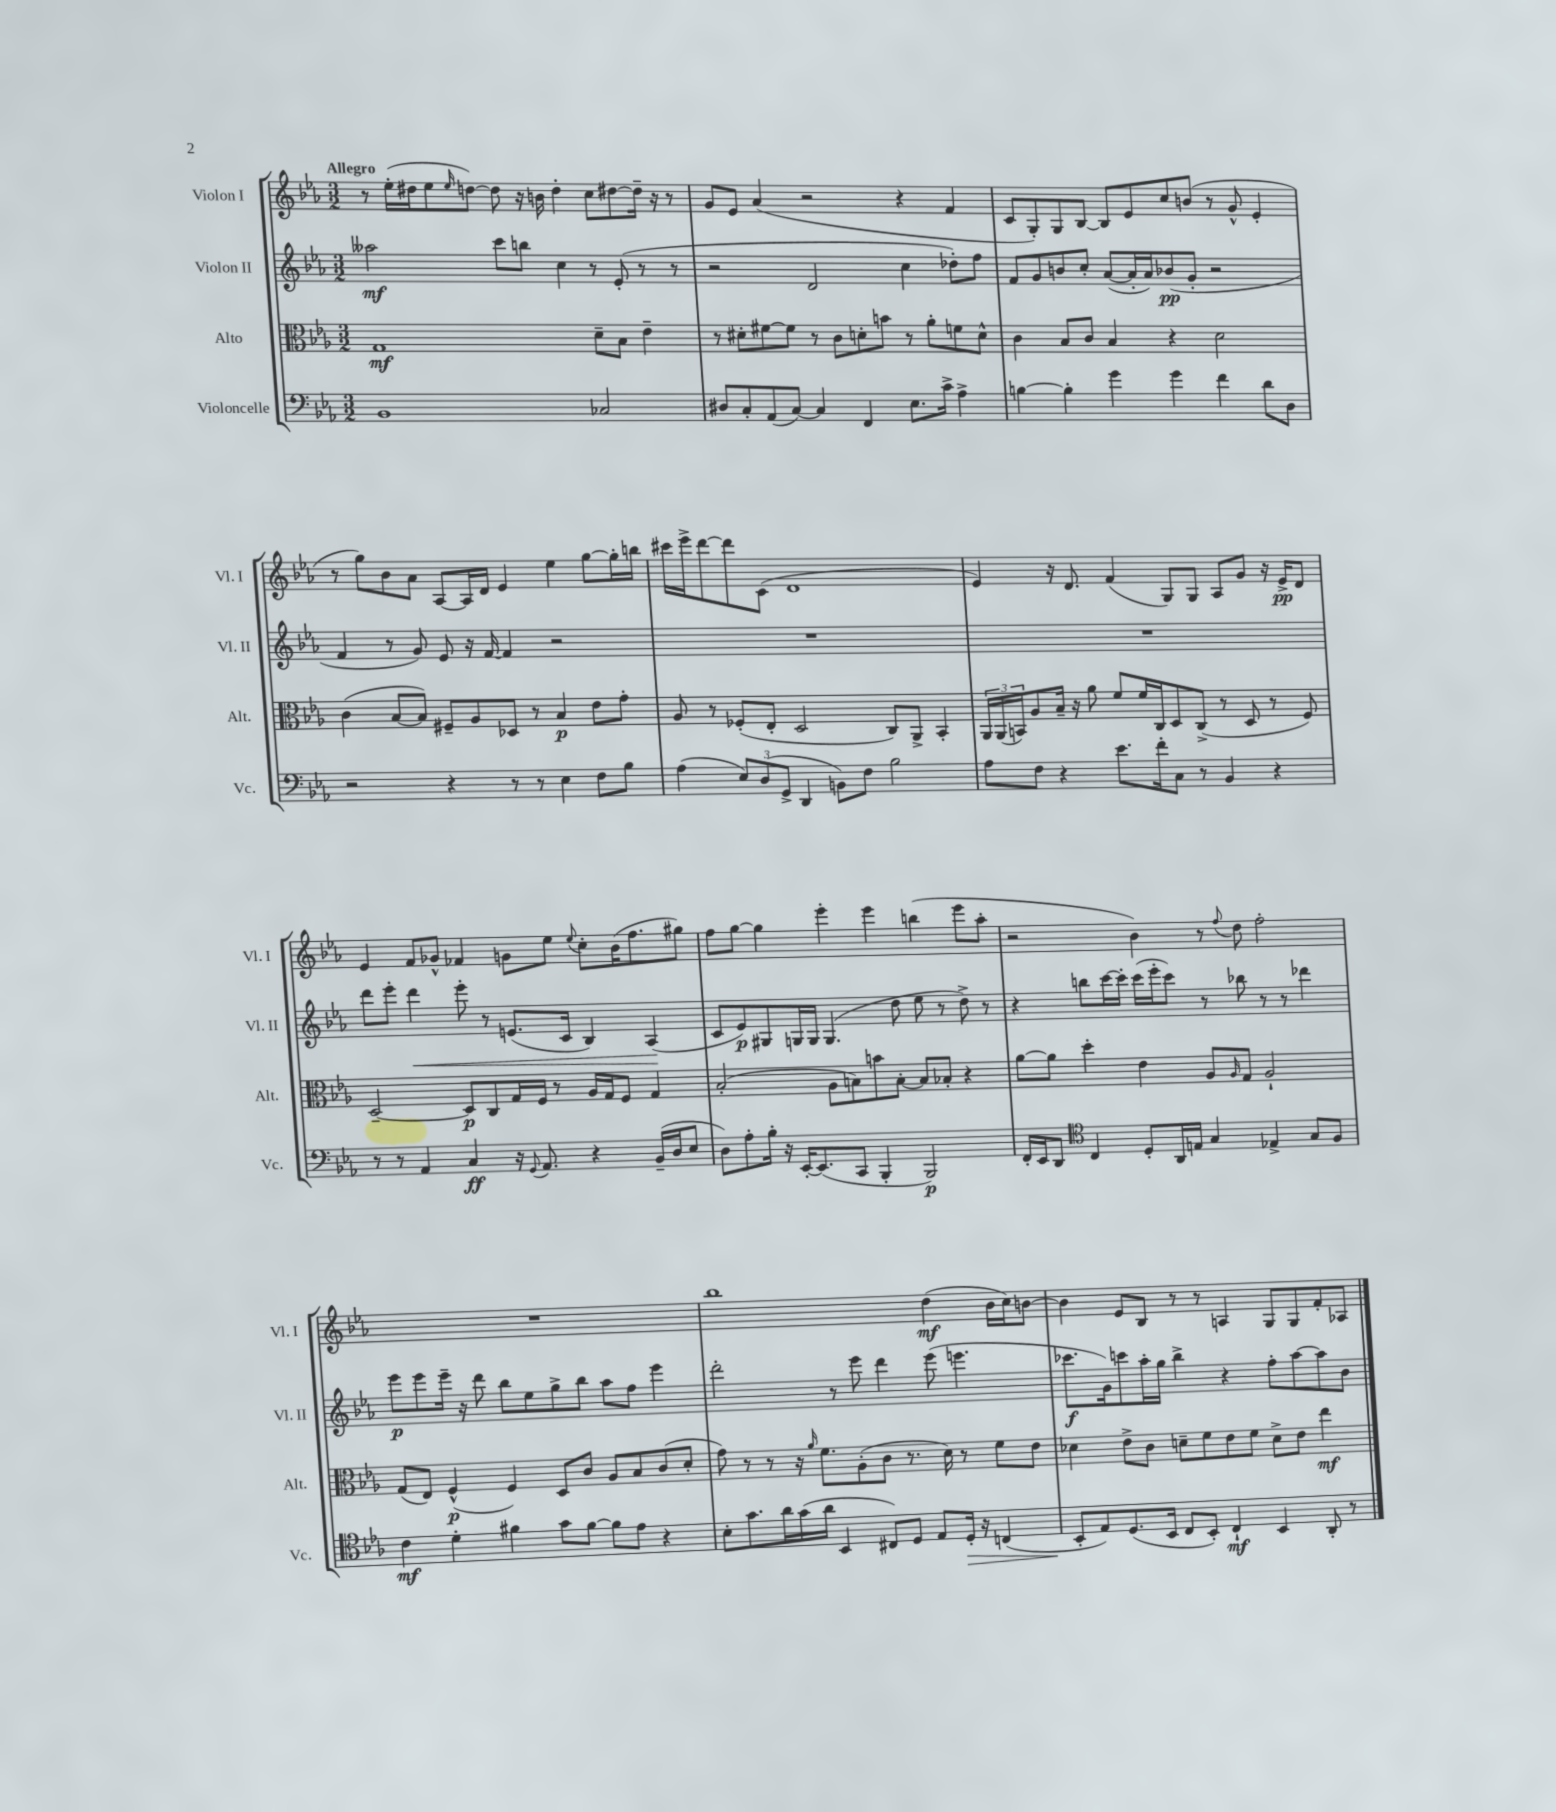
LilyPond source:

<<
\new StaffGroup <<
\new Staff = "s0" \with { instrumentName = "Violon I" shortInstrumentName = "Vl. I" } {
    \clef treble \key ees \major \numericTimeSignature \time 3/2 \tempo "Allegro"
    r8 ees''16-.( dis''16 ees''8 \grace { ees''16 } d''8~) d''8 r16 b'16 d''4-. c''8 dis''8~ dis''16-- r16 r8 |
    g'8 ees'8 aes'4( r2 r4 f'4 |
    c'8 g8-.) g8 bes8~ bes8 ees'8 c''8 b'8( r8 g'8-^ ees'4-. |
    r8 g''8) bes'8 aes'8 aes8~ aes16 d'16 ees'4 ees''4 g''8~ g''16-. b''16 |
    cis'''16 ees'''16-> d'''8~ d'''8 c'8( d'1 |
    ees'4) r16 d'8. f'4( g8) g8 aes8 g'8 r16 ees'16->\pp d'8 |
    ees'4 f'8 ges'8-^ fes'4 g'8 ees''8 \appoggiatura { ees''8 } c''8-. bes'16( f''8. gis''8) |
    f''8 g''8~ g''4 ees'''4-. ees'''4 b''4( ees'''8 aes''8-. |
    r2 bes'4) r8 \appoggiatura { f''8 } d''8 f''2-. |
    R1. |
    bes''1 d''4\mf( bes'16 c''16) b'8~ |
    b'4 ees'8 bes8 r8 r8 a4 g8 g8 f'8-. aes8 \bar "|." |
}
\new Staff = "s1" \with { instrumentName = "Violon II" shortInstrumentName = "Vl. II" } {
    \clef treble \key ees \major \numericTimeSignature \time 3/2
    aeses''2\mf c'''8 b''8 c''4 r8 ees'8-.( r8 r8 |
    r2 d'2 c''4 des''8-.) f''8 |
    f'8 g'8 b'8 c''8-. aes'8~( aes'16-. aes'16) bes'8\pp( g'8-. r2 |
    f'4 r8 g'8) ees'8 r16 f'16~ f'4 r2 |
    R1. |
    R1. |
    d'''8 ees'''8-. d'''4\< ees'''8-. r8 e'8.( c'16 bes4) aes4\!( |
    c'8 ees'8\p) gis8 g16 g16 g4.( d''8 ees''8 r8 d''8->) r8 |
    r4 b''8 c'''16~ c'''16-. c'''16( ees'''16-. c'''8) r8 bes''8 r8 r8 des'''4 |
    ees'''8\p ees'''8 ees'''16-- r16 d'''8 bes''8 ees''8 g''8-> bes''8 aes''8 f''8 ees'''4 |
    d'''2-. r8 ees'''8 d'''4 ees'''8( e'''4. |
    ces'''8.\f g'16) c'''8 aes''16-. g''16 bes''4-> r4 f''8-. aes''8~ aes''8 bes'8 \bar "|." |
}
\new Staff = "s2" \with { instrumentName = "Alto" shortInstrumentName = "Alt." } {
    \clef alto \key ees \major \numericTimeSignature \time 3/2
    g1\mf d'8-- bes8 ees'4-- |
    r8 dis'8-. fis'8~ fis'8 r8 c'8 d'8-. b'8 r8 aes'8-. f'8 d'8-^ |
    c'4 bes8 c'8 bes4 r4 d'2 |
    c'4( bes8~ bes8) fis8-- aes8 des8 r8 bes4\p ees'8 g'8-. |
    aes8 r8 fes8-.( ees8-. d2 c8) aes,8-> bes,4-. |
    \tuplet 3/2 { aes,16 aes,16( b,16) } aes8 bes16-- r16 aes'8 f'8 f'16 c16 d8 c8->( r8 d8 r8 f8) |
    d2~-- d8\p c8 g16 f16 r8 aes16 g16 f8 g4 |
    bes2-.( aes8 b8) b'8 b8~-. b8 bes8-. r4 |
    aes'8~ aes'8 d''4-. ees'4 aes8 \grace { aes16 } g8 aes2-! |
    g8( ees8) f4-^\p( f4) d8 c'8 aes8 bes8 c'8( d'8-. |
    g'8) r8 r8 r16 \grace { aes'16 } f'8. aes8-.( c'8 r8. d'16) r8 f'8 ees'8 |
    des'4 ees'8-> c'8 d'8-- f'8 ees'8 f'8 d'8-> ees'8 ees''4\mf \bar "|." |
}
\new Staff = "s3" \with { instrumentName = "Violoncelle" shortInstrumentName = "Vc." } {
    \clef bass \key ees \major \numericTimeSignature \time 3/2
    bes,1 ces2 |
    dis8 c8-. aes,8( c8~) c4 f,4 ees8. c'16-> aes4-> |
    b4~ b4-. g'4 g'4 f'4 d'8 d8 |
    r2 r4 r8 r8 ees4 f8 bes8 |
    aes4( \tuplet 3/2 { ees8) d8( g,8-> } d,4 b,8) f8 bes2 |
    aes8 f8 r4 ees'8. f'16-. c8 r8 bes,4 r4 |
    r8 r8 aes,4 c4\ff r16 \appoggiatura { g,8 } aes,8. r4 bes,16--( d16 ees8 |
    d8) aes8-. bes16-. r16 ees,16~-. ees,8.( c,8 bes,,4-. bes,,2\p) |
    f,16-. ees,16 d,8 \clef tenor c4 d8-. aes,16 e16 g4 ees4-> g8 f8 |
    c'4\mf d'4-. fis'4 g'8 fis'8~ fis'8 ees'8 r4 |
    bes8-. g'8. aes'16 g'16( aes'16 bes,4 cis8) d8 ees8 d16-.\> r16 c4( |
    bes,8-.\! ees8) d8.( bes,16 c8 bes,8-.) c4-!\mf bes,4 aes,8-. r8 \bar "|." |
}
>>
>>
\layout { \context { \Score \remove "Bar_number_engraver" } }
